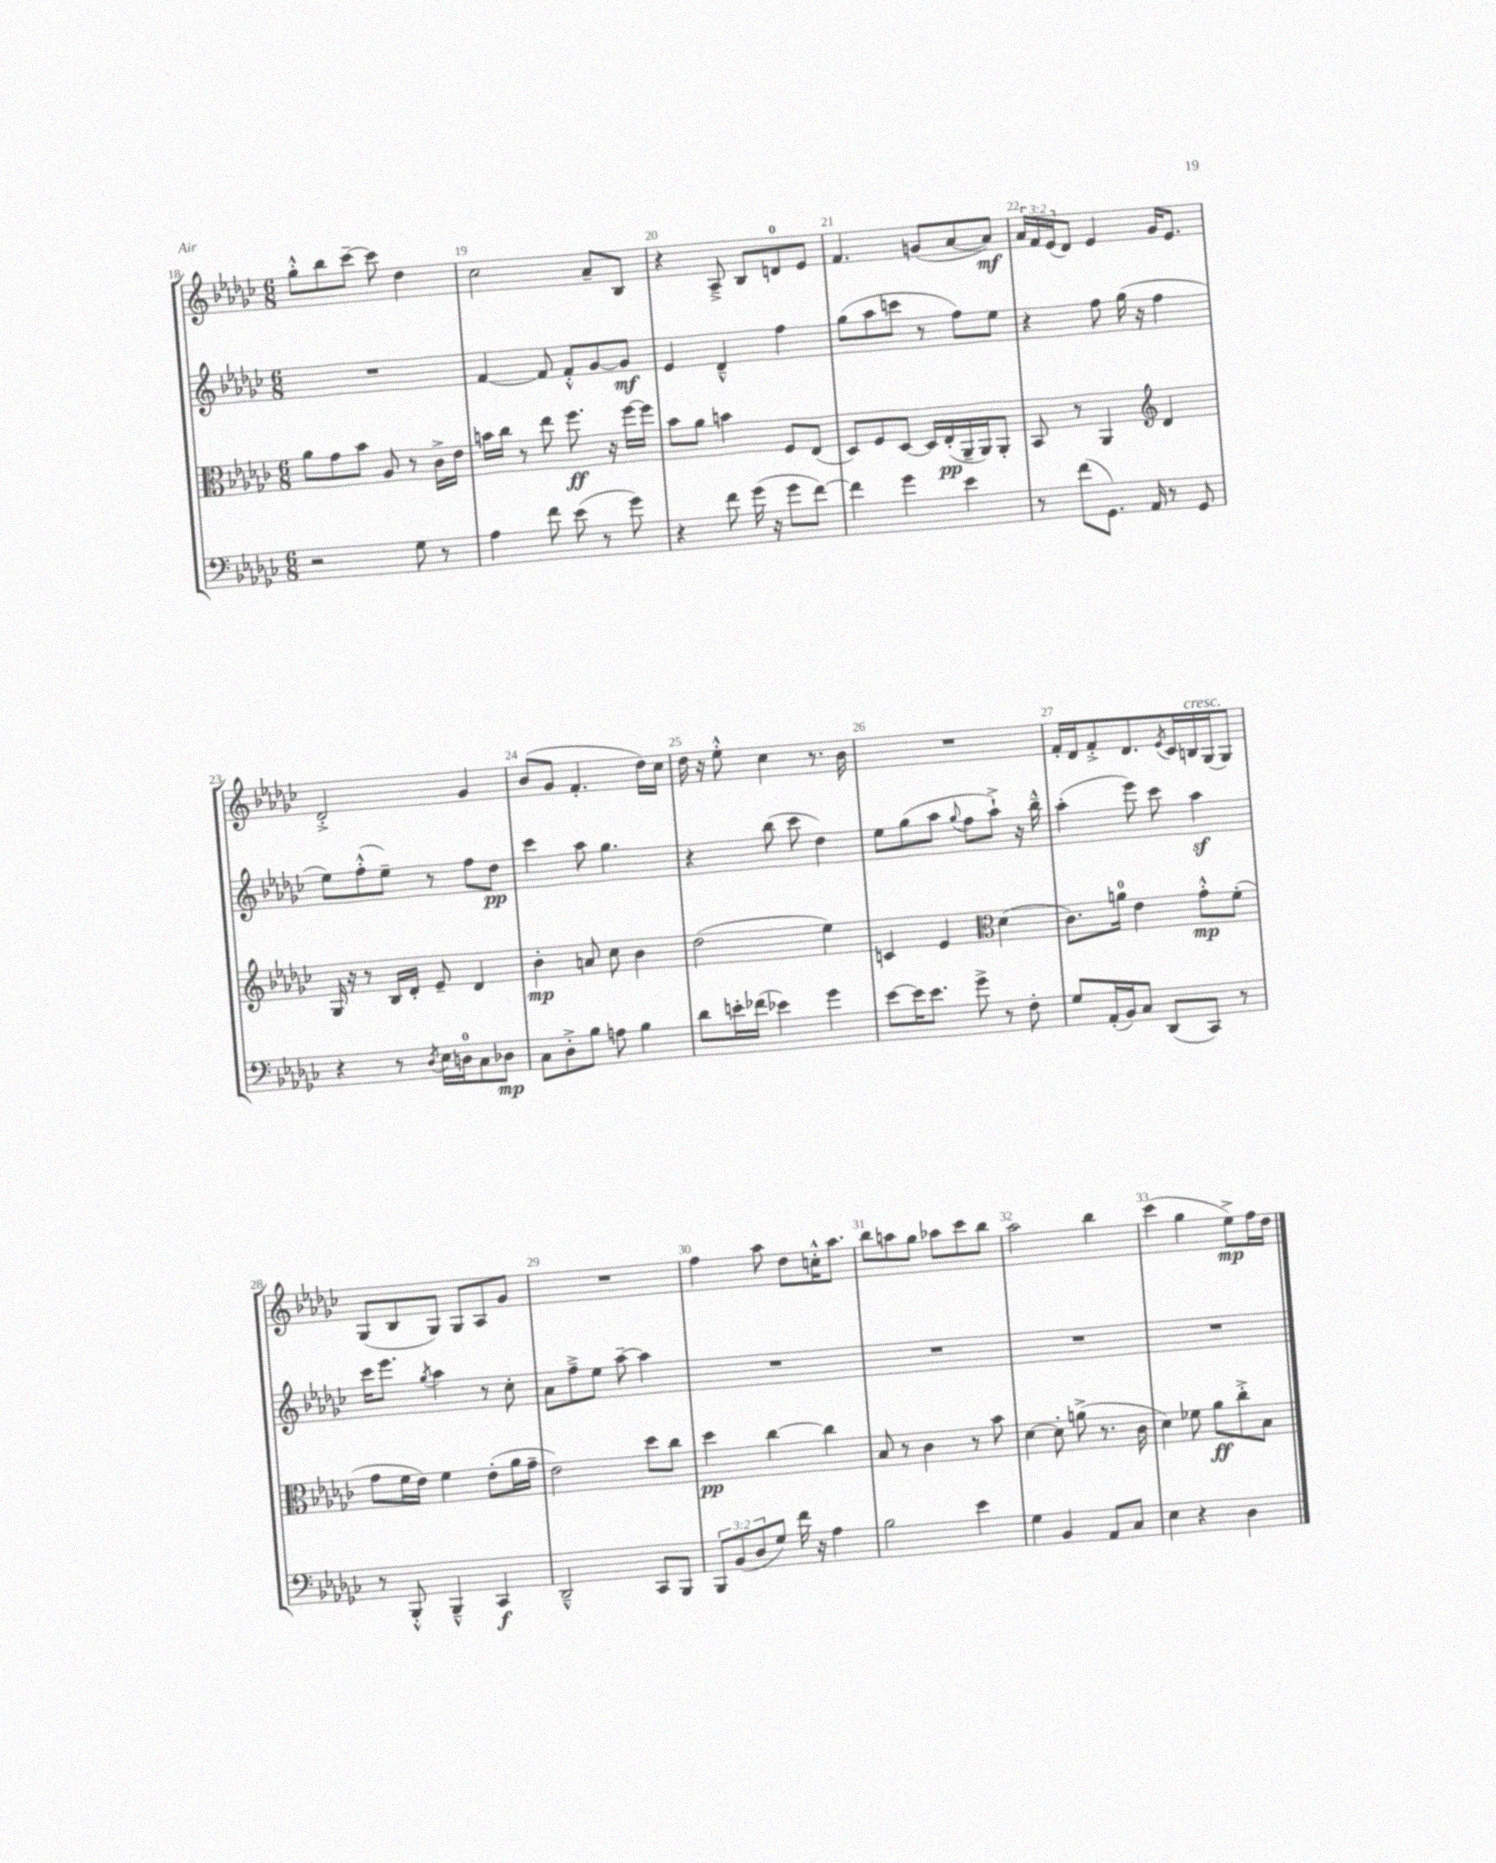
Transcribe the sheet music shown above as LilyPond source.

<<
\new StaffGroup <<
\new Staff = "s0" {
    \clef treble \key ges \major \numericTimeSignature \time 6/8 \override Staff.TupletNumber.text = #tuplet-number::calc-fraction-text
    ges''8-.-^ bes''8 ces'''8~-- ces'''8 des''4 |
    ces''2 aes'8-- bes8 |
    r4 aes8---> bes8 d'8-0 ees'8 |
    f'4. g'8( aes'8~ aes'8\mf) |
    \tuplet 3/2 { aes'16 f'16 ees'16( } des'8) ees'4 ges'16 ees'8. |
    des'2-.-> ges'4 |
    bes'8( ges'8 f'4.-. des''16) ces''16 |
    des''16 r16 ees''8-.-^ ces''4 r8. bes'16 |
    R2. |
    f'16-. des'16 f'8-.-> des'8. \acciaccatura { ees'8 } ces'16 b16^\markup { \italic "cresc." } ges16( ges8) |
    ges8( bes8 ges8) ges8 aes8 ges'8 |
    R2. |
    f''4 aes''8 des''8 c''16-.-^ aes''8. |
    bes''8 a''8 ges''8 aes''8 ces'''8 bes''8 |
    aes''2 bes''4 |
    ces'''4( ges''4 ees''8->\mp) f''16 des''16 \bar "|." |
}
\new Staff = "s1" {
    \clef treble \key ges \major \numericTimeSignature \time 6/8
    R2. |
    f'4~ f'8 f'8-.-^ ges'8~ ges'8\mf |
    ees'4 des'4---^ f''4 |
    ges''8( aes''8 c'''8 r8 f''8) ees''8 |
    r4 f''8 ges''16( r16 f''4 |
    ees''8) f''8-.-^( ees''8--) r8 f''8 des''8\pp |
    ces'''4 aes''8 ges''4. |
    r4 bes''8( ces'''8 des''4) |
    ees''8 ges''8( aes''8 \appoggiatura { ges''8 } f''8 aes''8-!->) r16 bes''16---^ |
    aes''4-.( ees'''8) ces'''8 aes''4\sf |
    ces'''16 ees'''8. \acciaccatura { ges''8 } aes''4 r8 ces''8-. |
    aes'8 f''8---> ees''8 aes''8~-- aes''4 |
    R2. |
    R2. |
    R2. |
    R2. \bar "|." |
}
\new Staff = "s2" {
    \clef alto \key ges \major \numericTimeSignature \time 6/8
    aes'8 ges'8 bes'8 aes8 r8 ces'16-> ees'16 |
    b'16 ces''16 r8 ees''8 f''8.\ff r16 f''16~ f''16 |
    bes'8 aes'8 b'4 f8 ees8( |
    des8) f8 des8~ des16 ees16-.\pp( aes,16-- aes,16) aes,8-. |
    bes,8 r8 aes,4 \clef treble des'4 |
    ges16 r16 r8 bes16 des'16-. ees'8-- des'4 |
    bes'4-.\mp a'8 ces''8 bes'4 |
    des''2( ees''4) |
    c'4 ees'4 \clef alto des'4( |
    ces'8.) a'16-0 ees'4 ges'8-.-^\mp f'8-.( |
    ges'8 f'16 ees'16) f'4 ees'8-.( aes'16 ges'16-- |
    ees'2) des''8 ces''8 |
    des''4\pp ces''4~ ces''4 |
    bes8 r8 ces'4 r8 bes'8 |
    des'4~ des'8-. a'8->( r8. ces'16 |
    des'4) fes'8 aes'8\ff ces''8-.-> bes8 \bar "|." |
}
\new Staff = "s3" {
    \clef bass \key ges \major \numericTimeSignature \time 6/8 \override Staff.TupletNumber.text = #tuplet-number::calc-fraction-text
    r2 ges8 r8 |
    aes4 f'8 ees'8( r8 ges'8) |
    r4 f'8 ges'16( r16 ges'8 f'8~) |
    f'4 ges'4 ees'4 |
    r8 f'8( ges,8.) aes,16 r8 ges,8 |
    r4 r8 \acciaccatura { des8 } ees16 d16-0 ces8 des8\mp |
    ces8 des8-.-> bes8 a8 bes4 |
    des'8 e'16-. fes'16( ees'4) ges'4 |
    ees'8~ ees'16 ees'8. ges'8-> r8 f8-. |
    ges8 aes,16-.( bes,16) ces8 des,8( ces,8) r8 |
    r8 bes,,8-.-^ bes,,4---^ ces,4\f |
    des,2---^ ces,8 bes,,8 |
    \tuplet 3/2 { bes,,8 bes,8( des8 } ges8) f'16 r16 aes4 |
    bes2 ees'4 |
    ges4 bes,4 aes,8 ces8 |
    ees4 r4 des4 \bar "|." |
}
>>
>>
\layout { \context { \Score currentBarNumber = #18 \override BarNumber.break-visibility = ##(#f #t #t) barNumberVisibility = #all-bar-numbers-visible } }
